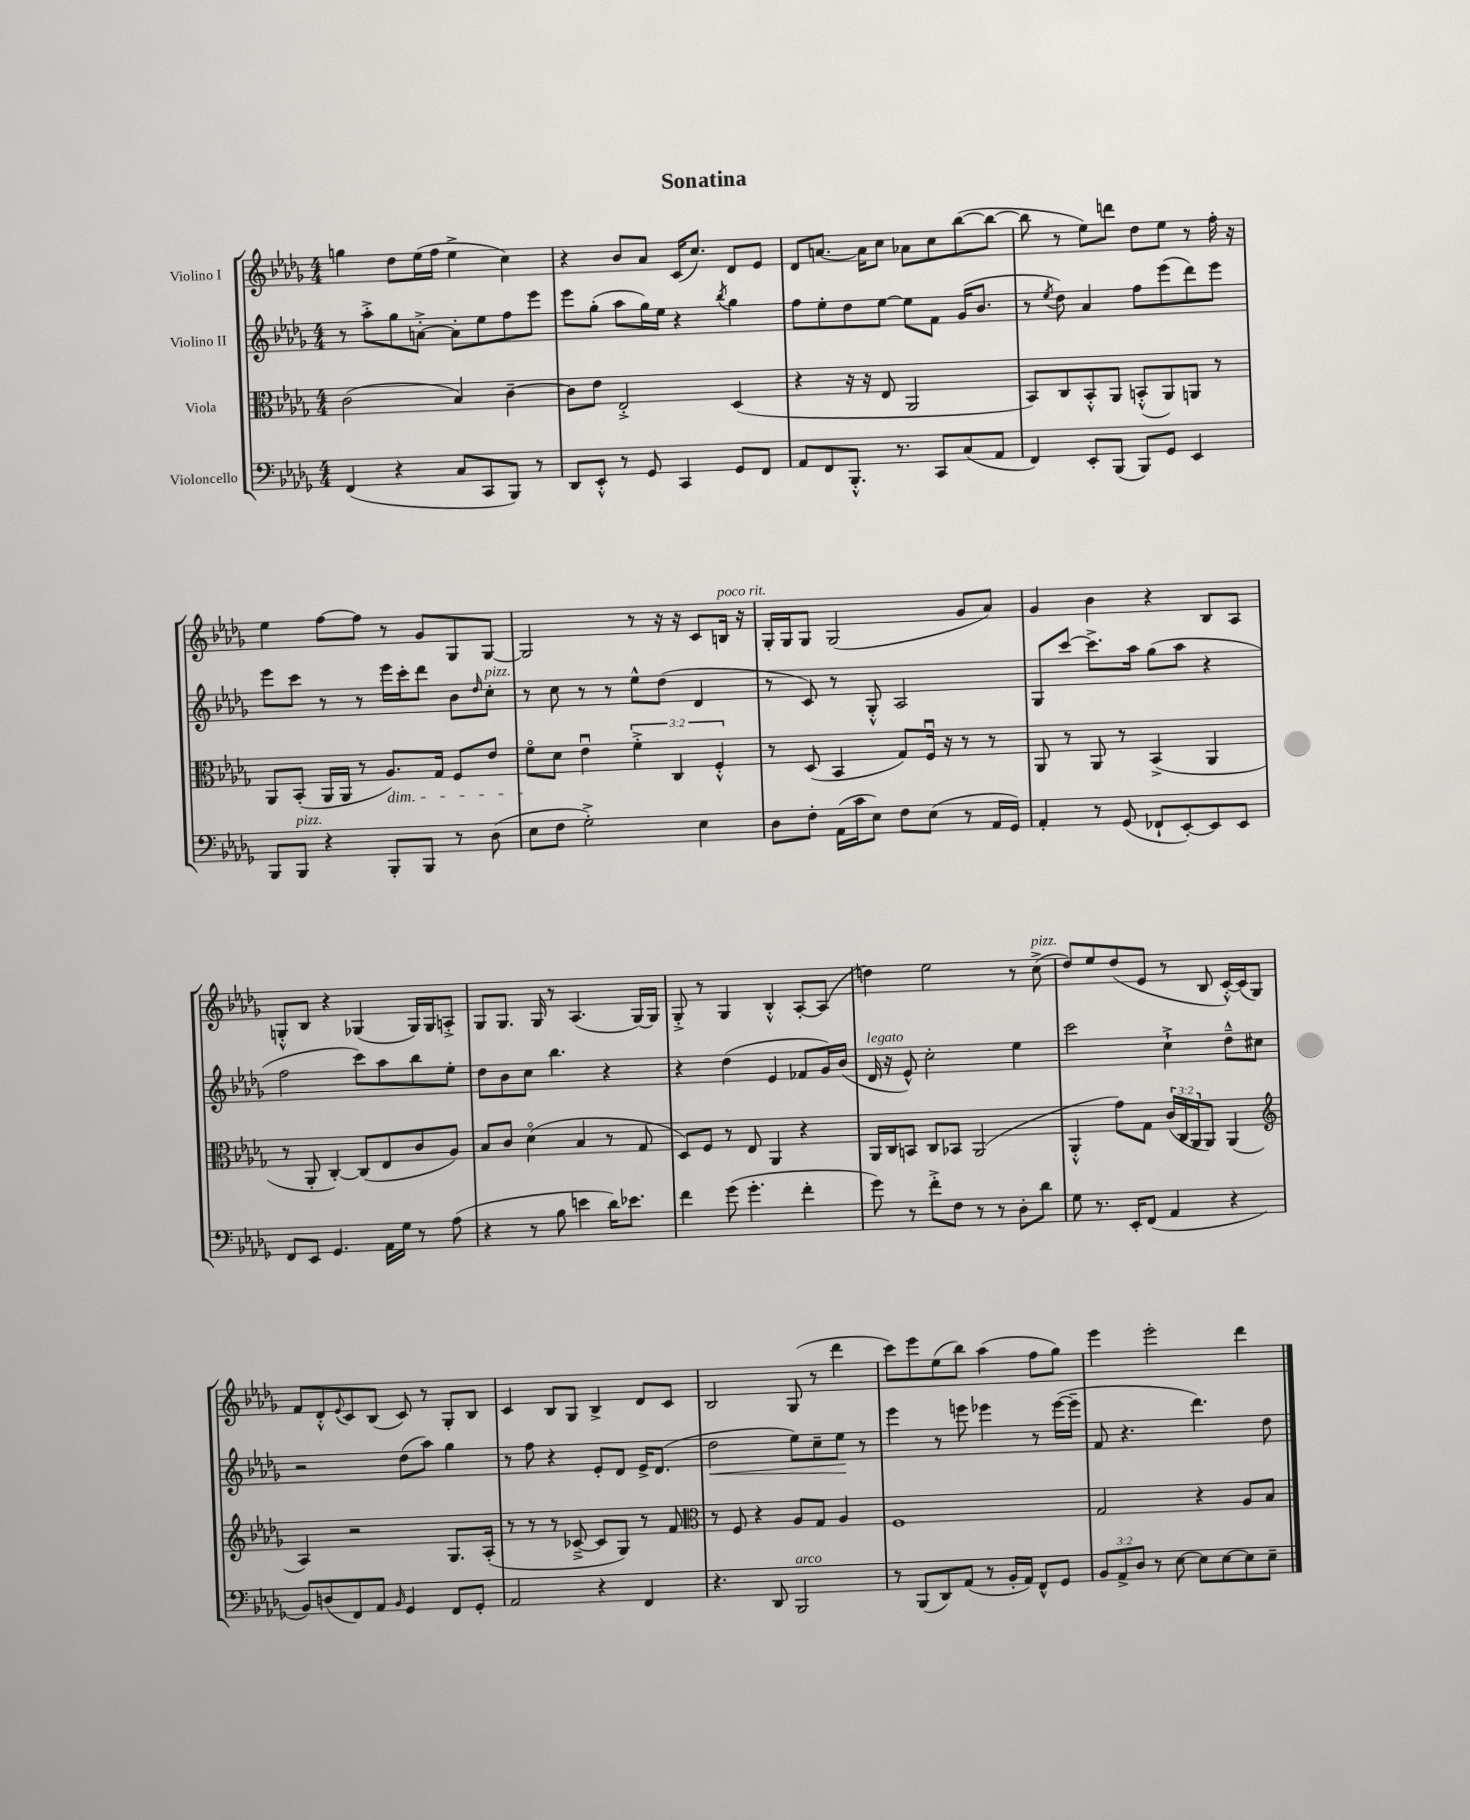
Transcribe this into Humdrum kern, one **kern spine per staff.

**kern	**kern	**kern	**kern
*staff4	*staff3	*staff2	*staff1
*clefF4	*clefC3	*clefG2	*clefG2
*k[b-e-a-d-g-]	*k[b-e-a-d-g-]	*k[b-e-a-d-g-]	*k[b-e-a-d-g-]
*M4/4	*M4/4	*M4/4	*M4/4
(4FF	(2c	8r	4gg
.	.	8aa-'^	.
4r	.	8gg-	8dd-
.	.	[8a'^	(16ee-
.	.	.	16ff
8C	4B-)	8a']	4ee-^
8CC	.	8ee-	.
8BBB-)	[4c~	8ff	4cc)
8r	.	8eee-	.
=	=	=	=
8DD-	8c]	8eee-	4r
8EE-'^^	8e-	(8gg-'	.
8r	2E-'^	8aa-	8b-
8GG-	.	16gg-)	8a-
.	.	16ee-	.
4CC	.	4r	(16c
.	.	.	8.cc)
.	.	8qbb-	.
8GG-	(4D-	4gg-	8d-
8FF	.	.	8e-
=	=	=	=
8AA-	4r	8ff	8d-
8FF	.	8ee-'	[8.a
8.BBB-'^^	16r	8dd-	.
.	16r	.	16a]
.	8E-	[8ee-	8cc
8.r	.	.	.
.	2AA-	8ee-]	8a-
8CC	.	8f	8cc
(8C	.	(16g-	([8bb-
.	.	8.b-	.
8AA-	.	.	8bb-_
=	=	=	=
4FF)	8BB-)	8r	8bb-]
.	.	8qee-	.
.	8C	8dd-)	8r
8EE-'	8BB-'^^	4a-	8ee-)
(8BBB-	8AA-	.	8ddd
8BBB-)	(8BB'^^	8ff	8dd-
8GG-	8AA-)	(8eee-	8ee-
4EE-	8AA	8ddd-)	8r
.	8r	8eee-	16ff'
.	.	.	16r
=	=	=	=
8BBB-	8AA-	8eee-	4ee-
8BBB-	(8BB-'	8ccc	.
4r	16AA-	8r	[8ff
.	16AA-	.	.
.	8r	8r	8ff]
8BBB-'	8.A-)	16eee-	8r
.	.	16ccc'	.
8BBB-	.	8ddd-	8g-
.	16G-	.	.
8r	8F	8b-	8G-
.	.	16qqdd-	.
(8D-	8e-	8cc'	[8G-
=	=	=	=
8E-	8fo	8r	2G-]
8F	8d-	8cc	.
2G-'^)	4e-u	8r	.
.	.	8r	.
.	6f'^	8ee-^^	8r
.	.	(8dd-	16r
.	6C	.	.
.	.	.	16r
4E-	.	4d-	8c
.	6F'^^	.	.
.	.	.	16B
.	.	.	16r
=	=	=	=
8D-	8r	8r	16G-'
.	.	.	16G-
8F'	(8D-	8c)	8G-
(16AA-	4BB-	8r	(2G-
16c	.	.	.
8E-)	.	8G-'^^	.
8F	8G-)	2A-	.
(8E-	16Fu	.	.
.	16r	.	.
8r	8r	.	8g-
16AA-	8r	.	8a-)
16GG-)	.	.	.
=	=	=	=
4AA-'	8AA-	8G-	4g-
.	8r	[8ccc	.
8r	8AA-	8.ccc^]	4b-
(8GG-	8r	.	.
.	.	16aa-	.
8FF-`	(4BB-^	(8gg-	4r
[8EE-')	.	8aa-	.
8EE-]	4AA-	4r	8B-
8EE-	.	.	8A-
=	=	=	=
8FF	8r	2ff	8G'^^
8EE-	8AA-'	.	8B-
4.GG-	[4C')	.	4r
.	(8C]	8ccc)	(4G-
16AA-	8E-	8aa-	.
16G-	.	.	.
8r	8c	8bb-	16G-)
.	.	.	16G-
(8A-	8A-)	8ee-'	8A'^
=	=	=	=
4r	8B-	8dd-	8G-
.	8c	8b-	8.G-
8r	(4d-o	8cc	.
.	.	.	16G-
8B-	.	4.bb-	8r
4e	4B-	.	(4.A-
16d-)	8r	4r	.
8.e-	.	.	.
.	8G-	.	[16G-)
.	.	.	16G-]
=	=	=	=
4f	8D-)	4r	8G-'^
.	8F	.	8r
(8g-	8r	(4dd-	4G-
4.g-'	8E-	.	.
.	4AA-	4e-	4B-'^^
4f'	4r	8f-	[8A-'
.	.	16g-)	(8A-]
.	.	(16b-	.
=	=	=	=
8g-)	16AA-	16d-	4dd)
.	16C	16r	.
8r	8BB	8e-^^)	.
8f'^	8C	2cc'	2ee-
8F	8BB-	.	.
8r	(2AA-	.	.
8r	.	.	.
8D-'	.	4ee-	8r
8d-	.	.	(8cc^
=	=	=	=
8G-	4AA-'^^	2ccc	8dd-)
8.r	.	.	8ee-
.	8g-)	.	(8dd-
16EE-'	.	.	.
(8FF	8G-	.	8e-
4AA-	(24c	4cc`^	8r
.	24C	.	.
.	24AA-	.	.
.	8AA-)	.	8B-
4r	(4AA-	8dd-~^^	[16c'^^)
.	.	.	(16c]
.	.	8cc#	8G-)
=	=	=	=
*	*clefG2	*	*
8BB-)	4A-)	2r	8f
(8D	.	.	8d-'^^
.	.	.	8qqe-
8FF)	2r	.	8c
8AA-	.	.	(8B-
16qqBB-	.	.	.
4GG-	.	(8dd-	8c)
.	.	8aa-)	8r
8FF	8.G-	4gg-	8G-'
8GG-'	.	.	8B-
.	(16A-'	.	.
=	=	=	=
2AA-	8r	8r	4c
.	8r	8ff	.
.	8r	4r	8B-
.	[8c-~^	.	8G-
4r	8c-]	8e-'	4B-^
.	8G-)	8d-	.
4FF	8r	16e-^	8d-
.	.	(8.d-	.
.	8f	.	8c
=	=	=	=
*	*clefC3	*	*
4.r	8r	2dd-	2B-
.	8F	.	.
.	4r	.	.
8DD-	.	.	.
2BBB-	8A-	8ee-)	(8G-
.	8G-	8cc~	8r
.	4A-	8ee-	4ddd-
.	.	8r	.
=	=	=	=
8r	1F	4eee-	8ccc)
(8BBB-	.	.	8eee-
8DD-)	.	8r	(8ee-
(8AA-	.	8eee	8bb-)
8r	.	4eee-	(4aa-
16BB-'	.	.	.
16AA-)	.	.	.
8FF^^	.	8r	8ff
8GG-	.	([16eee-	8gg-)
.	.	16eee-~]	.
=	=	=	=
12BB-	2G-	8f	4eee-
12AA-^	.	.	.
.	.	4.r	.
12D-	.	.	.
8r	.	.	2eee-'
[8E-	.	.	.
8E-]	4r	4.ddd-)	.
[8E-	.	.	.
8E-]	8A-	.	4ddd-
8E-~	8B-	8dd-	.
==	==	==	==
*-	*-	*-	*-
